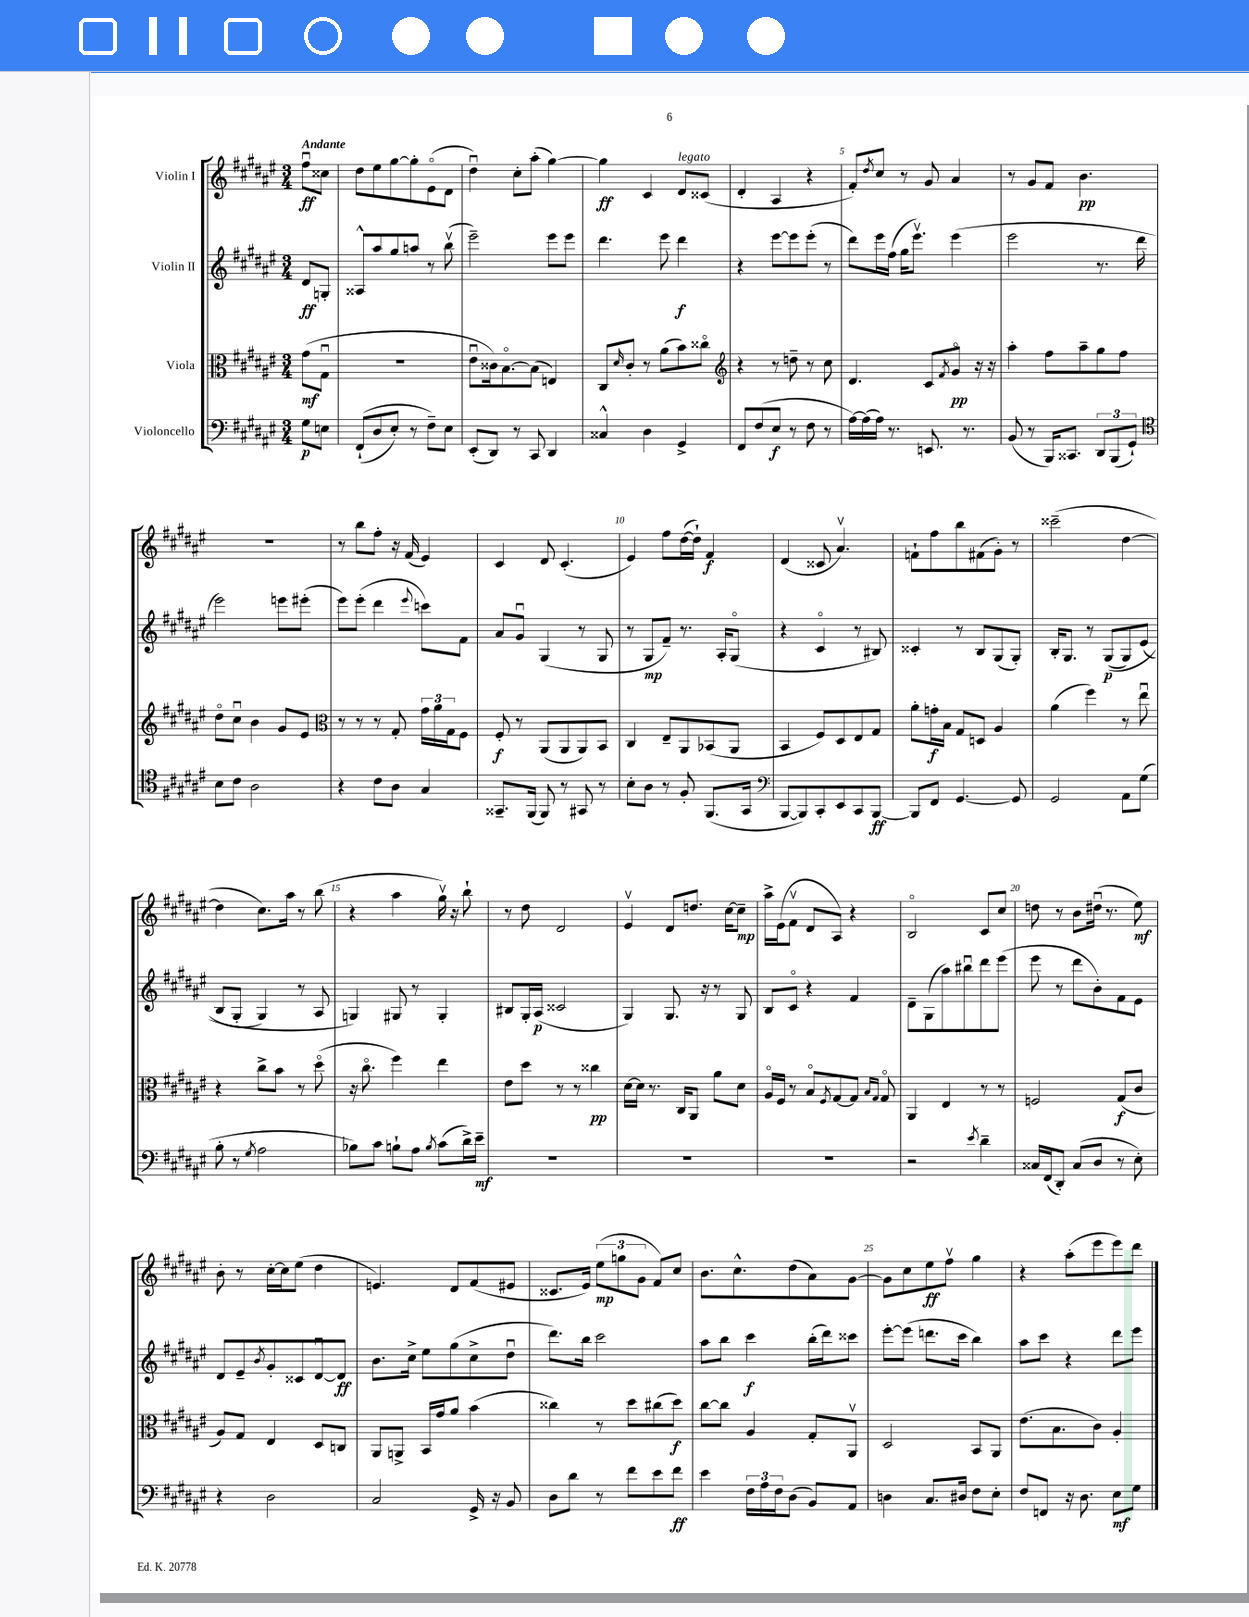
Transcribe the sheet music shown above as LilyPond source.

<<
\new StaffGroup <<
\new Staff = "s0" \with { instrumentName = "Violin I" } {
    \clef treble \key fis \major \numericTimeSignature \time 3/4 \partial 4 \tempo "Andante"
    fis''8\downbow\ff cisis''8 |
    dis''8 eis''8 gis''8~ gis''8-. eis'8\flageolet( dis'8 |
    dis''4\downbow) cis''8-. ais''8-.( gis''4~) |
    gis''4\ff cis'4 dis'8^\markup { \italic "legato" } cisis'8( |
    dis'4-. ais4 r4 |
    fis'8-.) \acciaccatura { dis''8 } cis''8 r8 gis'8 ais'4 |
    r8 gis'8 fis'8 b'4.\pp |
    R2. |
    r8 b''8 fis''8-. r16 fis'16( eis'4) |
    cis'4 dis'8 cis'4.-.( |
    eis'4) fis''8 dis''16~( dis''16-!) fis'4\f |
    dis'4( cisis'8 ais'4.\upbow) |
    f'8-! fis''8 b''8 fis'8( gis'8-.) r8 |
    cisis'''2--( dis''4~ |
    dis''4 cis''8.) ais''16 r8 b''8( |
    r4 ais''4 gis''16\upbow) r16 b''8-! |
    r8 dis''8 dis'2 |
    eis'4\upbow dis'8 d''8. cis''16~ cis''8--\mp |
    ais''16-> eis'16( fis'8\upbow dis'8 ais8) r4 |
    b2\flageolet cis'8 cis''8 |
    d''8 r8 b'8 dis''16\downbow( r8. eis''8\mf) |
    b'8-. r8 cis''16~-. cis''16 eis''8( dis''4 |
    e'4.) dis'8 fis'8( eis'8 |
    cisis'8. eis'16) \tuplet 3/2 { eis''8\mp( g''8 gis'8 } fis'8) cis''8 |
    b'8. cis''8.-^ dis''8( ais'8) gis'8~ |
    gis'8 cis''8 eis''8\ff fis''8\upbow gis''4 |
    r4 ais''8-.( eis'''8 eis'''8) dis'''8 \bar "|." |
}
\new Staff = "s1" \with { instrumentName = "Violin II" } {
    \clef treble \key fis \major \numericTimeSignature \time 3/4 \partial 4
    dis'8\ff g8-. |
    aisis8-^ ais''8 gis''8 a''8 r8 b''8\upbow( |
    eis'''2--) eis'''8 eis'''8 |
    dis'''4. eis'''8 dis'''4\f |
    r4 eis'''8~ eis'''8 eis'''8-.( r8 |
    dis'''8) eis'''16 fis''16( gis''16 eis'''8.\upbow) eis'''4( |
    eis'''2 r8. dis'''16 |
    eis'''2) e'''8 eis'''8-.( |
    eis'''8) eis'''8-.( dis'''4 \appoggiatura { eis'''8 } c'''8) fis'8 |
    ais'8 gis'8\downbow gis4( r8 gis8 |
    r8 gis8\mp fis'8--) r8. ais16-. gis8\flageolet( |
    r4 cis'4\flageolet r8 bis8) |
    cisis'4-. r8 b8 gis8( gis8-.) |
    b16-. gis8. r8 gis8\p(\( gis8) eis'8( |
    b8 gis8-. gis4) r8 ais8 |
    g4\) gis8 r8 gis4-. |
    bis8 gis16-. ais16\p( cisis'2 |
    gis4) gis8. r16 r8 gis8 |
    b8 cis'8\flageolet r4 fis'4 |
    dis'8-- gis8( ais''8) bis''8\downbow dis'''8 eis'''8( |
    eis'''8 r8 dis'''8 b'8-.) fis'8 eis'8 |
    dis'8 eis'8-- \acciaccatura { b'8 } gis'8-. cisis'8 dis'8~\downbow dis'8\ff |
    b'8. cis''16-> eis''8 gis''8( cis''8-> dis''8\downbow |
    dis'''8.) b''16 cis'''2 |
    ais''8 b''8 cis'''4\f b''16-.( dis'''16) cisis'''8 |
    eis'''8~-. eis'''8( d'''8. cis'''16 b''4) |
    ais''8 cis'''8 r4 dis'''8 eis'''8 \bar "|." |
}
\new Staff = "s2" \with { instrumentName = "Viola" } {
    \clef alto \key fis \major \numericTimeSignature \time 3/4 \partial 4
    gis'8\mf( gis8\downbow |
    R2. |
    eis'8\downbow cisis'16) b8.~\flageolet b8( e4) |
    cis8 \grace { dis'16 } cis'8-. r8 ais'8( b'8) cisis''8\flageolet |
    \clef treble r4 r8 d''8-- r8 cis''8 |
    dis'4. cis'8 \acciaccatura { fis'8 } gis'8\flageolet\pp r16 r16 |
    ais''4-. fis''8 ais''8-- gis''8 fis''8 |
    dis''8\flageolet cis''8\downbow b'4 gis'8 eis'8 |
    \clef alto r8 r8 r8 gis8-. \tuplet 3/2 { gis'16 ais'16 gis16 } fis8 |
    fis8-.\f r8 ais,8( ais,8 ais,8) b,8 |
    cis4 eis8-- ais,8 bes,8( ais,8 |
    b,4 fis8) dis8 eis8 gis8 |
    ais'8-. g'16-.\f b16 gis8 d8 ais4 |
    ais'4( fis''4) r8 eis''8\downbow |
    r4 cis''8-> b'8 r8 dis''8\flageolet( |
    r16 cis''8.\flageolet fis''4) eis''4 |
    eis'8 dis''8 r8 r8 cisis''4\pp |
    dis'16~ dis'16 r8. cis16 ais,8 ais'8 dis'8 |
    ais16\flageolet fis16 r8 b8\flageolet \acciaccatura { fis8 } gis8~ gis8 \grace { b16 gis16 } gis8\flageolet |
    ais,4 eis4 r8 r8 |
    f2 gis8\f( cis'8 |
    ais8) gis8 eis4 dis8 c8 |
    ais,8 a,8-> b,16 gis'16 ais'8 b'4( |
    cisis''4) r8 dis''8 cis''8( dis''8\f) |
    cis''8~ cis''8 ais4 gis8-. ais,8\upbow |
    dis2 b,8 ais,8 |
    eis'8.( b8. cis'8) ais4-. \bar "|." |
}
\new Staff = "s3" \with { instrumentName = "Violoncello" } {
    \clef bass \key fis \major \numericTimeSignature \time 3/4 \partial 4
    gis8\p e8 |
    fis,8-!(\( dis8 eis8-.) r8 fis8--\) eis8 |
    eis,8-.( dis,8) r8 cis,8 dis,4 |
    cisis4-^ dis4 gis,4-> |
    fis,8 fis8( eis8\f r8 fis8 r8 |
    ais16~) ais16( ais16) r8. e,8. r8. |
    b,8( r8 b,,16) cisis,8. \tuplet 3/2 { dis,8 b,,8( gis,8-!) } |
    \clef tenor b8 cis'8 ais2 |
    r4 cis'8 ais8 gis4 |
    gisis,8.-- fis,16( fis,8) r8 gis,8 r8 |
    b8-. ais8 r8 fis8-. fis,8.( gis,16 |
    \clef bass b,,8~ b,,8) cis,8-. eis,8 cis,8 b,,8~\ff |
    b,,8 fis,8 gis,4.~ gis,8 |
    gis,2 ais,8 gis8( |
    b8-. r8 \acciaccatura { gis8 } ais2 |
    bes8) cis'8 b8-! ais8 \acciaccatura { b8 } cis'8( dis'16->) eis'16--\mf |
    R2. |
    R2. |
    R2. |
    r2 \acciaccatura { eis'8 } dis'4-- |
    cisis16 fis,16( dis,8-.) cisis8( dis8 r8 eis8-.) |
    r4 dis2 |
    cis2 gis,16-> r16 b,8 |
    dis8 dis'8 r8 fis'8 eis'8 fis'8\ff |
    eis'4 \tuplet 3/2 { fis16 ais16 fis16 } dis8( b,8) ais,8 |
    d4 cis8. dis16 fis8 eis8-. |
    fis8 f,8 r16 dis8. eis8\mf gis8 \bar "|." |
}
>>
>>
\layout { \context { \Score \override BarNumber.break-visibility = ##(#f #t #t) barNumberVisibility = #(every-nth-bar-number-visible 5) } }
